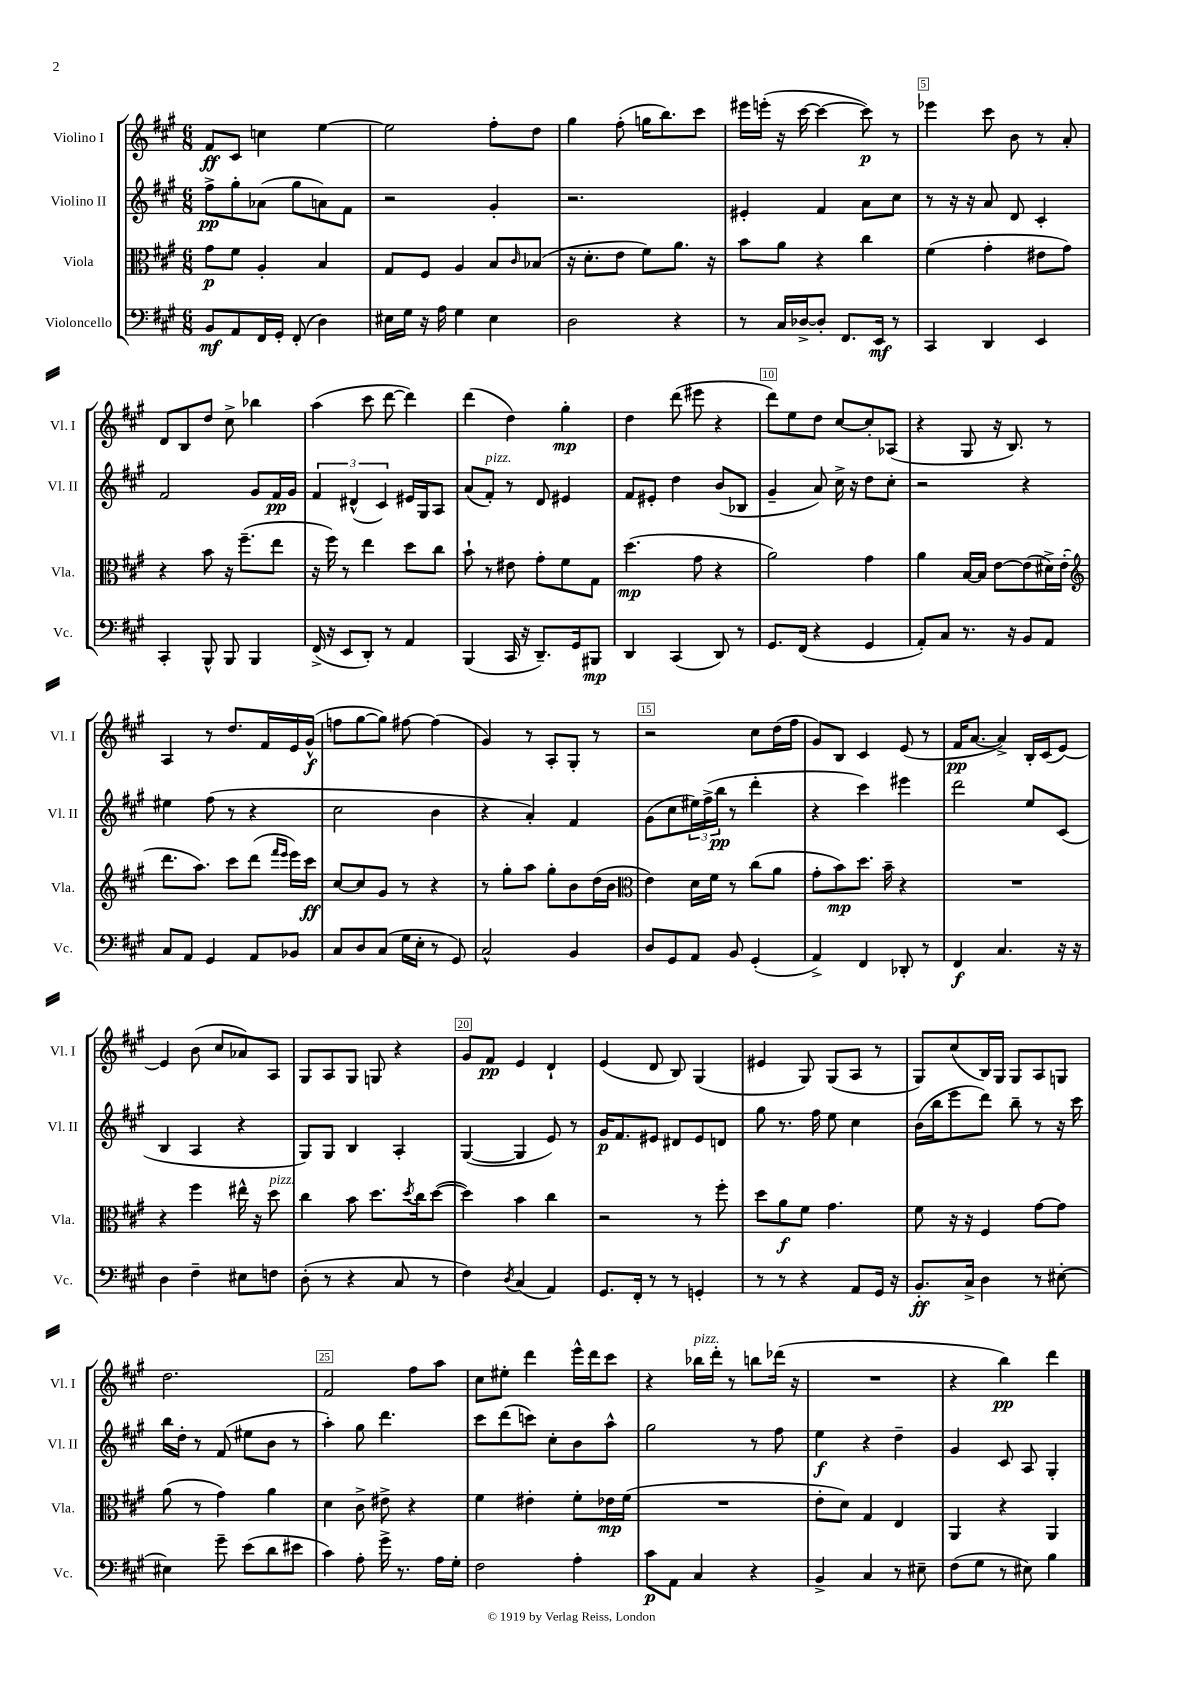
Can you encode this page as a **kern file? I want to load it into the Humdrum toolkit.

**kern	**dynam	**kern	**dynam	**kern	**dynam	**kern	**dynam
*part4	*part4	*part3	*part3	*part2	*part2	*part1	*part1
*staff4	*staff4	*staff3	*staff3	*staff2	*staff2	*staff1	*staff1
*I"Violoncello	*	*I"Viola	*	*I"Violino II	*	*I"Violino I	*
*I'Vc.	*	*I'Vla.	*	*I'Vl. II	*	*I'Vl. I	*
*clefF4	*	*clefC3	*	*clefG2	*	*clefG2	*
*k[f#c#g#]	*	*k[f#c#g#]	*	*k[f#c#g#]	*	*k[f#c#g#]	*
*M6/8	*	*M6/8	*	*M6/8	*	*M6/8	*
=1	=1	=1	=1	=1	=1	=1	=1
8BB/L	mf	8g#\L	p	8ff#^\L	pp	8f#/L	ff
8AA/	.	8f#\J	.	8gg#'\	.	8c#/J	.
16FF#/L	.	4A'/	.	(8a-X\J	.	4ccn\	.
16GG#'/JJ	.	.	.	.	.	.	.
(8FF#'/	.	.	.	8gg#\L	.	.	.
4D\)	.	4B/	.	8an\)	.	[4ee\	.
.	.	.	.	8f#\J	.	.	.
=2	=2	=2	=2	=2	=2	=2	=2
16E#X\LL	.	8G#/L	.	2r	.	2ee\]	.
16G#\JJ	.	.	.	.	.	.	.
16r	.	8F#/J	.	.	.	.	.
16A\	.	.	.	.	.	.	.
4G#\	.	4A/	.	.	.	.	.
4E#\	.	8B/L	.	4g#'/	.	8ff#'\L	.
.	.	16qqc#/	.	.	.	.	.
.	.	(8B-X/J	.	.	.	8dd\J	.
=3	=3	=3	=3	=3	=3	=3	=3
2D\	.	16r	.	2.r	.	4gg#\	.
.	.	8.d'\L	.	.	.	.	.
.	.	8e\J	.	.	.	(8ff#'\	.
.	.	8f#\L)	.	.	.	16ggn\KL	.
.	.	.	.	.	.	8.bb\)	.
4r	.	8.a\J	.	.	.	.	.
.	.	.	.	.	.	8ccc#\J	.
.	.	16r	.	.	.	.	.
=4	=4	=4	=4	=4	=4	=4	=4
8r	.	8b\L	.	4e#X'/	.	16eee#X\LL	.
.	.	.	.	.	.	(16eeen'\JJ	.
16C#/LL	.	8a\J	.	.	.	16r	.
[16D-X^/J	.	.	.	.	.	[16ccc#\	.
8D-'/J]	.	4r	.	4f#/	.	4ccc#\_	.
8.FF#/L	.	.	.	.	.	.	.
.	.	4cc#\	.	8a\L	.	8ccc#\])	p
16EE/Jk	mf	.	.	.	.	.	.
8r	.	.	.	8cc#\J	.	8r	.
=5	=5	=5	=5	=5	=5	=5	=5
4CC#/	.	(4f#\	.	8r	.	4eee-X\	.
.	.	.	.	16r	.	.	.
.	.	.	.	16r	.	.	.
4DD/	.	4g#'\	.	8a/	.	8ccc#\	.
.	.	.	.	8d/	.	8b\	.
4EE/	.	8e#X\L	.	4c#'/	.	8r	.
.	.	8g#\J)	.	.	.	8a'/	.
!!LO:LB:g=z
=6	=6	=6	=6	=6	=6	=6	=6
4CC#'/	.	4r	.	2f#/	.	8d/L	.
.	.	.	.	.	.	8B/	.
8BBB^^/	.	8b\	.	.	.	8dd/J	.
8BBB/	.	16r	.	.	.	8cc#^\	.
.	.	(8.ff#~\L	.	.	.	.	.
4BBB/	.	.	.	8g#/L	.	4bb-X\	.
.	.	8ee\J	.	16f#/L	pp	.	.
.	.	.	.	16g#/JJ	.	.	.
=7	=7	=7	=7	=7	=7	=7	=7
(16FF#^/	.	16r	.	6f#/	.	(4aa\	.
16r	.	16ff#\)	.	.	.	.	.
8EE/L	.	8r	.	.	.	.	.
.	.	.	.	(6d#X^^/	.	.	.
8DD'/J)	.	4ee\	.	.	.	8ccc#\	.
.	.	.	.	6c#/)	.	.	.
8r	.	.	.	.	.	[8ddd\	.
4AA/	.	8dd\L	.	16e#X/LL	.	4ddd\])	.
.	.	.	.	16G#/J	.	.	.
.	.	8cc#\J	.	8A/J	.	.	.
=8	=8	=8	=8	=8	=8	=8	=8
(4BBB/	.	8b`\	.	(8a/L	.	(4ddd\	.
!	!	!	!	!LO:TX:a:i:t=pizz.	!	!	!
.	.	8r	.	8f#'/J)	.	.	.
16CC#/	.	8e#X\	.	8r	.	4dd\)	.
16r	.	.	.	.	.	.	.
8.DD~/L)	.	8g#'\L	.	8d/	.	.	.
.	.	8f#\	.	4e#X/	.	4gg#'\	mp
16GG#/k	.	.	.	.	.	.	.
8BBB#X/J	mp	8G#\J	.	.	.	.	.
=9	=9	=9	=9	=9	=9	=9	=9
4DD/	.	(4.dd\	mp	8f#/L	.	4dd\	.
.	.	.	.	8e#X'/J	.	.	.
(4CC#/	.	.	.	4dd\	.	(8ddd\	.
.	.	8g#\	.	.	.	8eee#X\	.
8DD/)	.	4r	.	(8b/L	.	4r	.
8r	.	.	.	8B-X/J	.	.	.
=10	=10	=10	=10	=10	=10	=10	=10
8.GG#/L	.	2a\)	.	4g#~/	.	8ddd\L)	.
.	.	.	.	.	.	8ee\	.
(16FF#/Jk	.	.	.	.	.	.	.
4r	.	.	.	8a/)	.	8dd\J	.
.	.	.	.	16cc#^\	.	[8cc#/L	.
.	.	.	.	16r	.	.	.
4GG#/	.	4g#\	.	8dd\L	.	8cc#'/]	.
.	.	.	.	8cc#'\J	.	(8A-X/J	.
=11	=11	=11	=11	=11	=11	=11	=11
8AA'/L)	.	4a\	.	2r	.	4r	.
8C#/J	.	.	.	.	.	.	.
8.r	.	[16B/LL	.	.	.	8G#/	.
.	.	16B/JJ]	.	.	.	.	.
.	.	[8e\L	.	.	.	16r	.
16r	.	.	.	.	.	8.B/)	.
8BB/L	.	(8e\]	.	4r	.	.	.
8AA/J	.	16d#X^\L)	.	.	.	8r	.
.	.	(16e'\JJ	.	.	.	.	.
!!LO:LB:g=z
=12	=12	=12	=12	=12	=12	=12	=12
*	*	*clefG2	*	*	*	*	*
8C#/L	.	8.ddd\L	.	4ee#X\	.	4A/	.
8AA/J	.	.	.	.	.	.	.
.	.	8.aa\J)	.	.	.	.	.
4GG#/	.	.	.	(8ff#\	.	8r	.
.	.	8ccc#\L	.	8r	.	8.dd/L	.
8AA/L	.	(8ddd\J	.	4r	.	.	.
.	.	.	.	.	.	16f#/L	.
.	.	16qqfff#/LL	.	.	.	.	.
.	.	16qqeee/JJ	.	.	.	.	.
8BB-X/J	.	16eee\LL)	.	.	.	16e/	.
.	.	16ccc#\JJ	ff	.	.	(16g#^^/JJ	f
=13	=13	=13	=13	=13	=13	=13	=13
8C#/L	.	[8cc#/L	.	2cc#\	.	8ffn\L	.
8D/	.	8cc#/]	.	.	.	[8gg#\	.
(8C#/J	.	8g#/J	.	.	.	8gg#\J])	.
16G#\LL	.	8r	.	.	.	[8ff#X\	.
16E'\JJ	.	.	.	.	.	.	.
8r	.	4r	.	4b\	.	(4ff#\]	.
8GG#/)	.	.	.	.	.	.	.
=14	=14	=14	=14	=14	=14	=14	=14
2C#^^/	.	8r	.	4r	.	4g#/)	.
.	.	8gg#'\L	.	.	.	.	.
.	.	8aa\J	.	4a'/)	.	8r	.
.	.	8gg#'\L	.	.	.	8A'/L	.
4BB/	.	8b\	.	4f#/	.	8G#'/J	.
.	.	(16dd\L	.	.	.	8r	.
.	.	16b\JJ	.	.	.	.	.
=15	=15	=15	=15	=15	=15	=15	=15
*	*	*clefC3	*	*	*	*	*
8D/L	.	4e\)	.	(8g#\L	.	2r	.
8GG#/	.	.	.	8cc#\	.	.	.
8AA/J	.	16d\LL	.	24ee#X\L)	.	.	.
.	.	.	.	(24ff#^\	.	.	.
.	.	16f#\JJ	.	.	.	.	.
.	.	.	.	24bb\JJ	pp	.	.
8BB/	.	8r	.	8r	.	.	.
(4GG#'/	.	(8cc#\L	.	4ddd'\	.	8cc#\L	.
.	.	8a\J	.	.	.	(16dd\L	.
.	.	.	.	.	.	16ff#\JJ	.
=16	=16	=16	=16	=16	=16	=16	=16
4AA^/)	.	8g#'\L	.	4r	.	8g#/L)	.
.	.	8b\)	mp	.	.	8B/J	.
4FF#/	.	8.dd\J	.	4ccc#\)	.	4c#/	.
.	.	16b~\	.	.	.	.	.
8DD-X'/	.	4r	.	4eee#X\	.	(8e/	.
8r	.	.	.	.	.	8r	.
=17	=17	=17	=17	=17	=17	=17	=17
4FF#/	f	2.r	.	2ddd\	.	16f#/KL	pp
.	.	.	.	.	.	[8.a/J	.
4.C#/	.	.	.	.	.	4a^/])	.
.	.	.	.	8ee/L	.	16B'/LL	.
.	.	.	.	.	.	(16c#/J	.
16r	.	.	.	(8c#/J	.	[8e/J)	.
16r	.	.	.	.	.	.	.
!!LO:LB:g=z
=18	=18	=18	=18	=18	=18	=18	=18
4D\	.	4r	.	4B/	.	4e/]	.
4F#~\	.	4ff#\	.	4A/	.	(8b\	.
.	.	.	.	.	.	8cc#/L	.
8E#X\L	.	16ee#X^^\	.	4r	.	8a-X/)	.
.	.	16r	.	.	.	.	.
!	!	!LO:TX:a:i:t=pizz.	!	!	!	!	!
8Fn\J	.	8dd\	.	.	.	8A/J	.
=19	=19	=19	=19	=19	=19	=19	=19
(8D'\	.	4cc#\	.	8G#/L)	.	8G#/L	.
8r	.	.	.	8G#/J	.	8A/	.
4r	.	8b\	.	4B/	.	8G#/J	.
.	.	8.dd\L	.	.	.	8Gn/	.
8C#/	.	.	.	4A'/	.	4r	.
.	.	8qdd/	.	.	.	.	.
.	.	16cc#\k	.	.	.	.	.
8r	.	([8dd\J	.	.	.	.	.
=20	=20	=20	=20	=20	=20	=20	=20
4F#\)	.	4dd\])	.	([4G#/	.	8g#/L	.
.	.	.	.	.	.	8f#/J	pp
8qD/	.	.	.	.	.	.	.
(4C#/	.	4b\	.	4G#/]	.	4e/	.
4AA/)	.	4cc#\	.	8e/)	.	4d`/	.
.	.	.	.	8r	.	.	.
=21	=21	=21	=21	=21	=21	=21	=21
8.GG#/L	.	2r	.	16g#/KL	p	(4e/	.
.	.	.	.	8.f#/	.	.	.
16FF#'/Jk	.	.	.	.	.	.	.
8r	.	.	.	8e#X/J	.	8d/	.
8r	.	.	.	8d#X/L	.	8B/)	.
4GGn'/	.	8r	.	8e#/	.	(4G#/	.
.	.	8ff#'\	.	8dn/J	.	.	.
=22	=22	=22	=22	=22	=22	=22	=22
8r	.	8dd\L	.	8gg#\	.	4e#X/	.
8r	.	8a\	f	8.r	.	.	.
4r	.	8f#\J	.	.	.	8G#/)	.
.	.	.	.	16ff#\	.	.	.
.	.	4.g#\	.	8ee\	.	(8G#/L	.
8AA/L	.	.	.	4cc#\	.	8A/J	.
16GG#/Jk	.	.	.	.	.	8r	.
16r	.	.	.	.	.	.	.
=23	=23	=23	=23	=23	=23	=23	=23
8.BB'/L	ff	8f#\	.	(16b\LL	.	8G#/L)	.
.	.	.	.	16bb\J	.	.	.
.	.	16r	.	8eee\	.	(8cc#/	.
16C#^/Jk	.	16r	.	.	.	.	.
4D\	.	4F#/	.	8ddd\J)	.	16B/L)	.
.	.	.	.	.	.	16G#/JJ	.
.	.	.	.	8bb~\	.	8G#/L	.
8r	.	[8g#\L	.	8r	.	8A/	.
[8E#X'\	.	8g#\J]	.	16r	.	8Gn/J	.
.	.	.	.	16ccc#\	.	.	.
!!LO:LB:g=z
=24	=24	=24	=24	=24	=24	=24	=24
4E#X\]	.	(8a\	.	16bb\LL	.	2.dd\	.
.	.	.	.	16dd'\JJ	.	.	.
.	.	8r	.	8r	.	.	.
8g#~\	.	4g#\)	.	(8f#/	.	.	.
(8e\L	.	.	.	8ee#X\L	.	.	.
8d\	.	4a\	.	8b\J	.	.	.
8e#X\J	.	.	.	8r	.	.	.
=25	=25	=25	=25	=25	=25	=25	=25
4c#\)	.	4d\	.	4aa'\)	.	2f#/	.
8A'\	.	8c#^\	.	8gg#\	.	.	.
16g#^\	.	8e#X^\	.	4.ddd\	.	.	.
8.r	.	.	.	.	.	.	.
.	.	4r	.	.	.	8ff#\L	.
16A\LL	.	.	.	.	.	8aa\J	.
16G#'\JJ	.	.	.	.	.	.	.
=26	=26	=26	=26	=26	=26	=26	=26
2F#\	.	4f#\	.	8ccc#\L	.	8cc#\L	.
.	.	.	.	(8ddd\	.	8ee#X'\J	.
.	.	4e#X'\	.	8cccn\J)	.	4ddd\	.
.	.	.	.	8cc#'\L	.	.	.
4A'\	.	8f#'\L	.	8b\	.	16eee^^\LL	.
.	.	.	.	.	.	16ddd\J	.
.	.	16e-X\L	mp	8aa^^\J	.	8ccc#\J	.
.	.	(16f#\JJ	.	.	.	.	.
=27	=27	=27	=27	=27	=27	=27	=27
8c#\L	p	2.r	.	2gg#\	.	4r	.
8AA\J	.	.	.	.	.	.	.
!	!	!	!	!	!	!LO:TX:a:i:t=pizz.	!
4C#/	.	.	.	.	.	16bb-X\LL	.
.	.	.	.	.	.	16ddd'\JJ	.
.	.	.	.	.	.	8r	.
4r	.	.	.	8r	.	8bbn\L	.
.	.	.	.	8ff#\	.	(16ddd-X\Jk	.
.	.	.	.	.	.	16r	.
=28	=28	=28	=28	=28	=28	=28	=28
4BB^/	.	8e'\L	.	4ee\	f	2.r	.
.	.	8d\J)	.	.	.	.	.
4C#/	.	4G#/	.	4r	.	.	.
8r	.	4E/	.	4dd~\	.	.	.
8E#X~\	.	.	.	.	.	.	.
=29	=29	=29	=29	=29	=29	=29	=29
(8F#\L	.	4AA/	.	4g#/	.	4r	.
8G#\J	.	.	.	.	.	.	.
8r	.	4r	.	8c#/	.	4bb\)	pp
8E#X\)	.	.	.	8A/	.	.	.
4B\	.	4AA/	.	4G#'/	.	4ddd\	.
==	==	==	==	==	==	==	==
*-	*-	*-	*-	*-	*-	*-	*-
